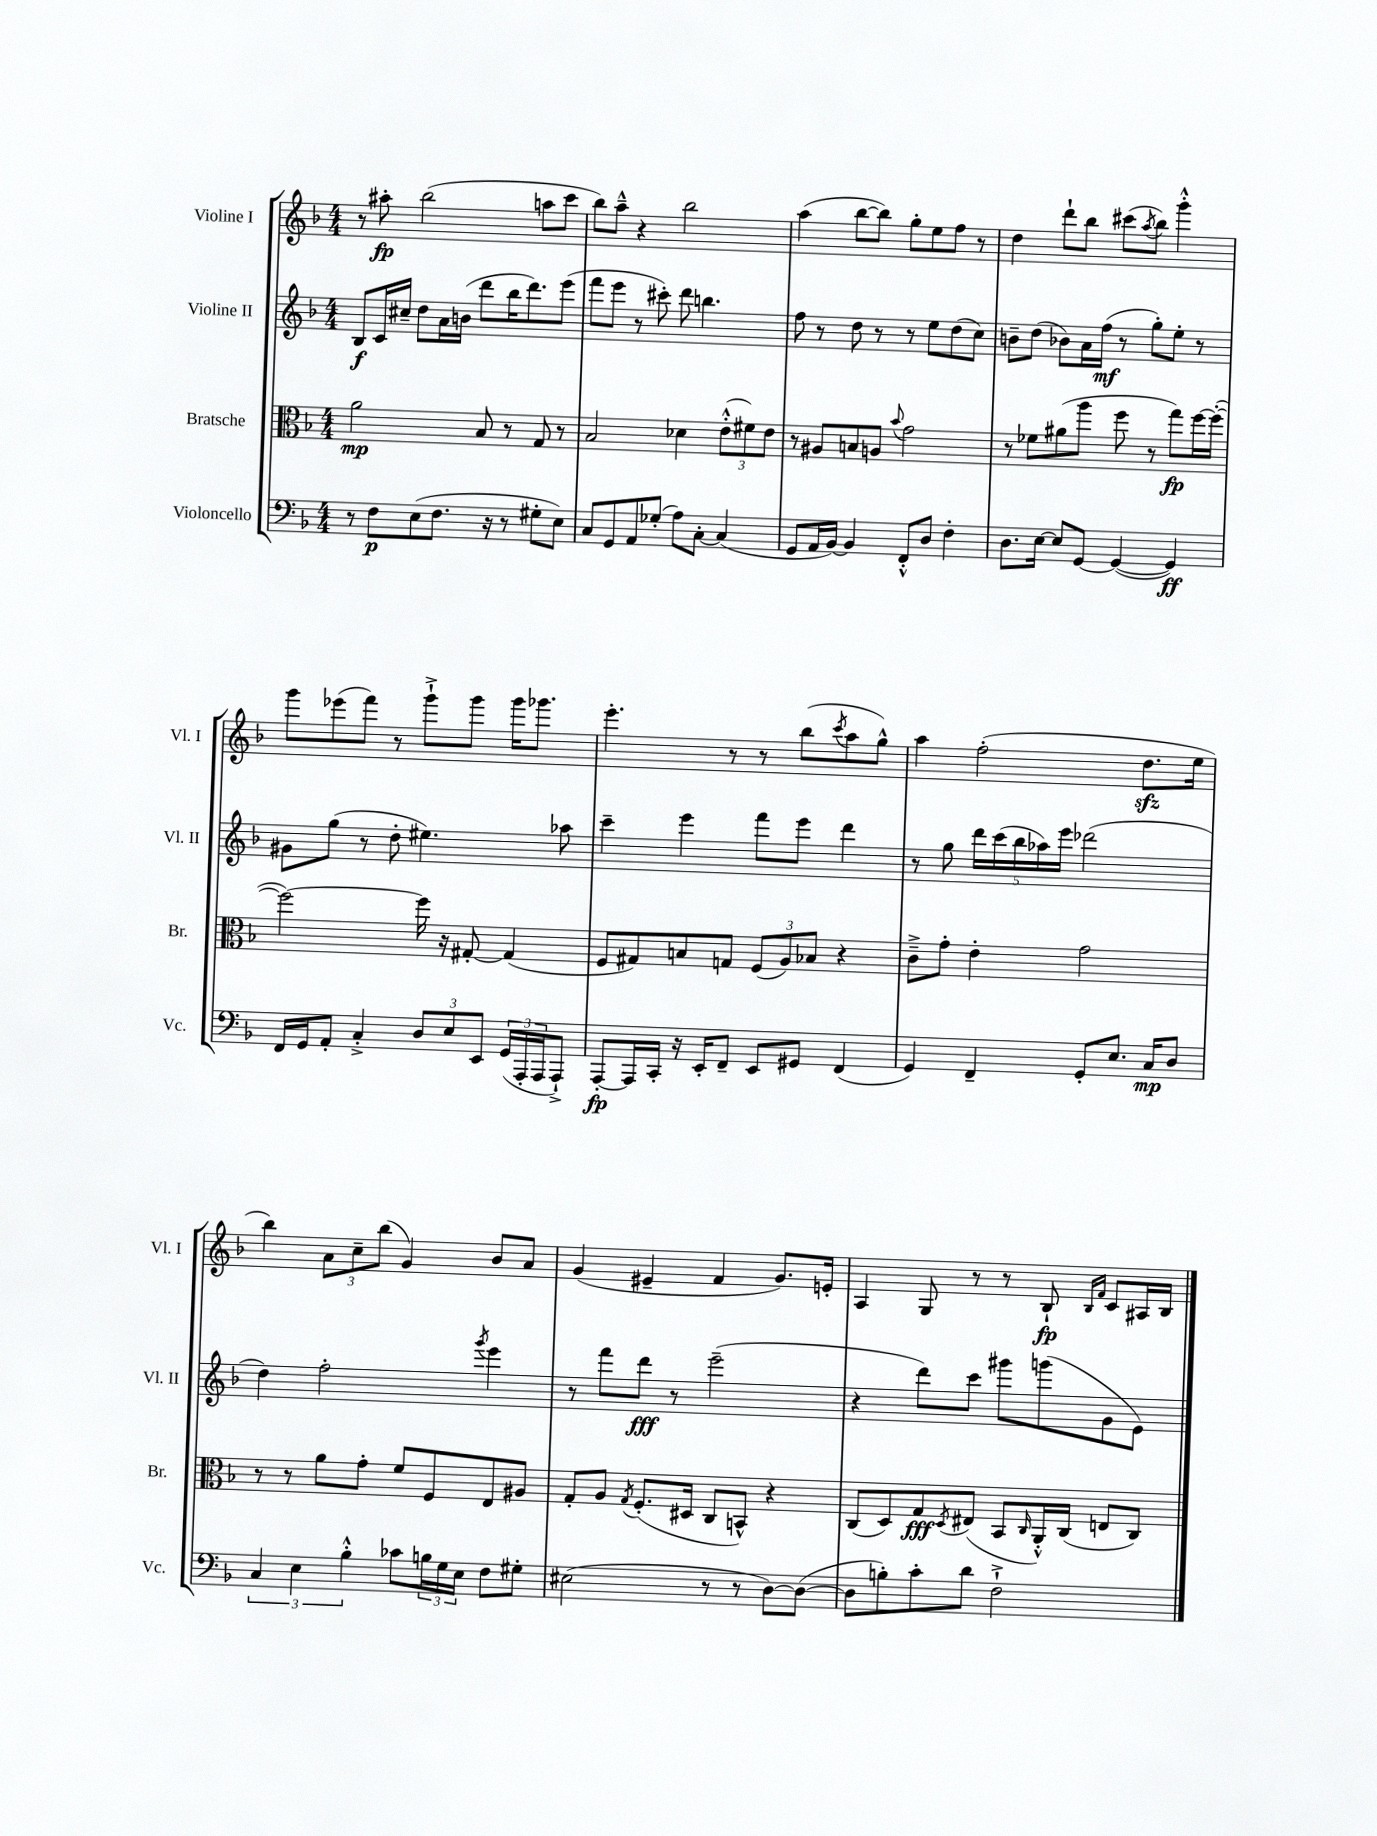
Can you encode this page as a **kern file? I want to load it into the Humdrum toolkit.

**kern	**kern	**kern	**kern
*staff4	*staff3	*staff2	*staff1
*clefF4	*clefC3	*clefG2	*clefG2
*k[b-]	*k[b-]	*k[b-]	*k[b-]
*M4/4	*M4/4	*M4/4	*M4/4
8r	2a	8B-	8r
8F	.	16c	8aa#'
.	.	16cc#~	.
(8E	.	8dd	(2bb-
8.F	.	16a	.
.	.	(16b	.
.	8B-	8ddd	.
16r	.	.	.
8r	8r	16bb-	.
.	.	8.ddd)	.
8G#'	8G	.	8aa
8E)	8r	(8eee	8ccc
=	=	=	=
8C	2B-	8fff	8bb-)
8GG	.	8eee	8aa~^^
8AA	.	8r	4r
(8G-'	.	8ccc#')	.
8A)	4d-	8ddd	2bb-
[8C'	.	4.bb	.
(4C]	(12e'^^	.	.
.	12f#)	.	.
.	12e	.	.
=	=	=	=
8GG	8r	8ff	(4aa
16AA	8A#	8r	.
[16BB-)	.	.	.
4BB-]	8B	8dd	[8bb-
.	8A	8r	8bb-])
.	8qqb-	.	.
8FF'^^	2g	8r	8gg'
8D	.	8ee	8ee
4F'	.	(8dd	8ff
.	.	8cc)	8r
=	=	=	=
8.D	8r	8b~	4dd
.	8f-	(8dd	.
[16E	.	.	.
8E]	(8a#	8b-)	8ddd`
[8GG	8aa	16a	8bb-
.	.	(16ff	.
(4GG_	8ff	8r	(8ccc#
.	.	.	8qaa
.	8r	8gg')	8bb-)
4GG])	8gg)	8ee'	4ggg'^^
.	[16ff	8r	.
.	(16ff'_	.	.
=	=	=	=
16FF	2ff_)	8g#	8ggg
16GG	.	.	.
8AA'	.	(8gg	(8eee-
4C'^	.	8r	8fff)
.	.	8dd'	8r
12D	16ff]	4.ee#)	8ggg`^
.	16r	.	.
12E	.	.	.
.	[8G#'	.	8ggg
12EE	.	.	.
(24GG	(4G#]	.	16ggg
24AAA'	.	.	.
.	.	.	8.ggg-
24AAA	.	.	.
8AAA`^)	.	8aa-	.
=	=	=	=
[8AAA'	8F	4ccc~	4.eee'
16AAA]	8G#)	.	.
16CC'	.	.	.
16r	8B	4eee	.
16EE'	.	.	.
8FF~	8G	.	8r
8EE	(12F	8fff	8r
.	12A)	.	.
8GG#	.	8eee	(8bb-
.	12B-	.	.
.	.	.	8qccc
(4FF	4r	4ddd	8aa
.	.	.	8gg^^)
=	=	=	=
4GG)	8c~^	8r	4aa
.	8g'	8gg	.
4FF~	4e'	20ddd	(2ff'
.	.	(20ccc	.
.	.	20bb-	.
.	.	20aa-)	.
.	.	20eee	.
8GG'	2g	(2ddd-	.
8.E	.	.	.
.	.	.	8.dd
16C	.	.	.
8D	.	.	.
.	.	.	16ee
=	=	=	=
6C	8r	4dd)	4bb-)
.	8r	.	.
6E	.	.	.
.	8a	2ff'	12a
6B-'^^	.	.	12cc~
.	8g'	.	.
.	.	.	(12bb-
8c-	8f	.	4g)
24B	8F	.	.
24G	.	.	.
24E	.	.	.
.	.	8qggg	.
8F	8E	4eee	8b-
8G#'	8A#	.	8a
=	=	=	=
(2E#	8G'	8r	(4g
.	8A	8fff	.
.	8qG	.	.
.	(8.F'	8ddd	4e#~
.	.	8r	.
.	16D#	.	.
8r	8C	(2eee~	4f
8r	8BB^^)	.	.
[8D)	4r	.	8.g)
(8D_	.	.	.
.	.	.	16e'
=	=	=	=
8D]	(8C	4r	4A
8B')	8D)	.	.
8c'	8G	8ddd)	8G
.	8qD	.	.
8d	(8E#	8ccc	8r
2F`^	8BB-	8ggg#	8r
.	16qqC	.	.
.	16AA'^^)	(8ggg	8B-`
.	(16C	.	.
.	.	.	16qqB-
.	.	.	16qqf
.	8E	8g	8c
.	8C)	8e)	16A#
.	.	.	16B-
==	==	==	==
*-	*-	*-	*-
